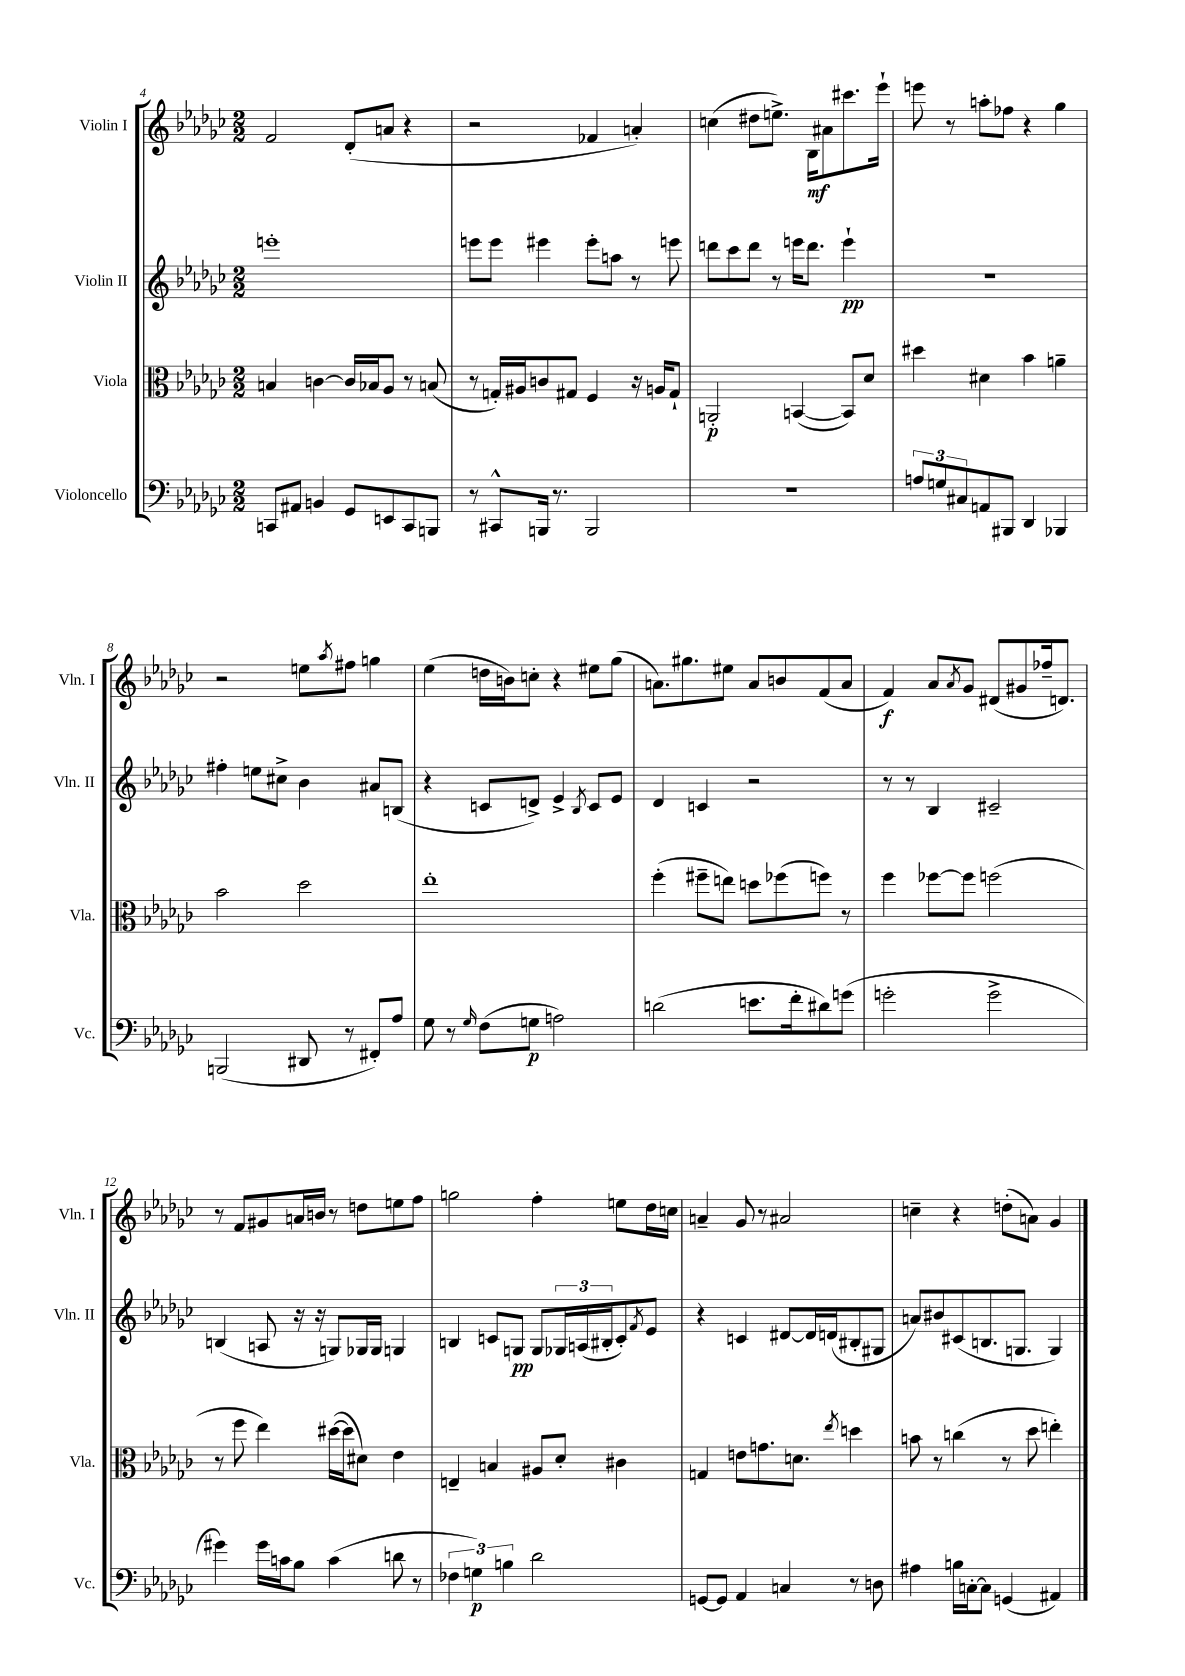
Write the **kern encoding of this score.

**kern	**dynam	**kern	**dynam	**kern	**dynam	**kern	**dynam
*part4	*part4	*part3	*part3	*part2	*part2	*part1	*part1
*staff4	*staff4	*staff3	*staff3	*staff2	*staff2	*staff1	*staff1
*I"Violoncello	*	*I"Viola	*	*I"Violin II	*	*I"Violin I	*
*I'Vc.	*	*I'Vla.	*	*I'Vln. II	*	*I'Vln. I	*
*clefF4	*	*clefC3	*	*clefG2	*	*clefG2	*
*k[b-e-a-d-g-c-]	*	*k[b-e-a-d-g-c-]	*	*k[b-e-a-d-g-c-]	*	*k[b-e-a-d-g-c-]	*
*M2/2	*	*M2/2	*	*M2/2	*	*M2/2	*
=4	=4	=4	=4	=4	=4	=4	=4
8CCn/L	.	4Bn/	.	1eeen'	.	2f/	.
8AA#X/J	.	.	.	.	.	.	.
4BBn/	.	[4cn\	.	.	.	.	.
8GG-/L	.	16c/LL]	.	.	.	(8d-'/L	.
.	.	16B-X/J	.	.	.	.	.
8EEn/	.	8A-/J	.	.	.	8an/J	.
8CC/	.	8r	.	.	.	4r	.
8BBBn/J	.	(8Bn/	.	.	.	.	.
=5	=5	=5	=5	=5	=5	=5	=5
8r	.	8r	.	8eeen\L	.	2r	.
8CC#X^^/L	.	16Gn'/LL)	.	8eee\J	.	.	.
.	.	16A#X/J	.	.	.	.	.
16BBBn/Jk	.	8cn/	.	4eee#X\	.	.	.
8.r	.	.	.	.	.	.	.
.	.	8G#X/J	.	.	.	.	.
2BBB/	.	4F/	.	8eee#'\L	.	4f-X/	.
.	.	.	.	8aan\J	.	.	.
.	.	16r	.	8r	.	4an'/)	.
.	.	16An/KL	.	.	.	.	.
.	.	8G#`/J	.	8eeen\	.	.	.
=6	=6	=6	=6	=6	=6	=6	=6
1r	.	2AAn'/	p	8dddn\L	.	(4ccn\	.
.	.	.	.	8ccc-\	.	.	.
.	.	.	.	8ddd\J	.	8dd#X\L	.
.	.	.	.	8r	.	8.een^\J)	.
.	.	([4BBn/	.	16eeen\KL	.	.	.
.	.	.	.	8.ddd\J	.	16B-\KL	mf
.	.	.	.	.	.	8a#X\	.
.	.	8BB/L])	.	4eee`\	pp	8.ccc#X\	.
.	.	8d-/J	.	.	.	.	.
.	.	.	.	.	.	16eee-`\Jk	.
=7	=7	=7	=7	=7	=7	=7	=7
12An/L	.	4dd#X\	.	1r	.	8eeen\	.
12Gn/	.	.	.	.	.	.	.
.	.	.	.	.	.	8r	.
12C#X/	.	.	.	.	.	.	.
8AAn/	.	4d#X\	.	.	.	8aan'\L	.
8BBB#X/J	.	.	.	.	.	8ff-X\J	.
4DD-/	.	4b-\	.	.	.	4r	.
4BBB-X/	.	4an~\	.	.	.	4gg-\	.
!!LO:LB:g=z
=8	=8	=8	=8	=8	=8	=8	=8
(2BBBn/	.	2b-\	.	4ff#X'\	.	2r	.
.	.	.	.	8een\L	.	.	.
.	.	.	.	8cc#X^\J	.	.	.
8DD#X/	.	2dd-\	.	4b-\	.	8een\L	.
.	.	.	.	.	.	8qaa-/	.
8r	.	.	.	.	.	8ff#X\J	.
8FF#X'/L)	.	.	.	8a#X/L	.	4ggn\	.
8A-/J	.	.	.	(8Bn/J	.	.	.
=9	=9	=9	=9	=9	=9	=9	=9
8G-\	.	1ee-'	.	4r	.	(4ee-\	.
8r	.	.	.	.	.	.	.
16qqG-/	.	.	.	.	.	.	.
(8F\L	.	.	.	8cn/L	.	16ddn\LL	.
.	.	.	.	.	.	16bn\J)	.
8Gn\J	p	.	.	8dn^/J)	.	8ccn'\J	.
2An\)	.	.	.	4e-^/	.	4r	.
.	.	.	.	8qB-/	.	.	.
.	.	.	.	8c/L	.	8ee#X\L	.
.	.	.	.	8e-/J	.	(8gg-\J	.
=10	=10	=10	=10	=10	=10	=10	=10
(2dn\	.	(4ff'\	.	4d-/	.	8.an\L)	.
.	.	.	.	.	.	8.gg#X\	.
.	.	8ff#X~\L	.	4cn/	.	.	.
.	.	8een\J)	.	.	.	8ee#X\J	.
8.en\L	.	8ddn\L	.	2r	.	8a/L	.
.	.	(8ff-X\	.	.	.	8bn/	.
16f'\k	.	.	.	.	.	.	.
8d#X\)	.	8ffn\J)	.	.	.	(8f/	.
(8gn\J	.	8r	.	.	.	8a/J	.
=11	=11	=11	=11	=11	=11	=11	=11
2gn'\	.	4ff\	.	8r	.	4f/)	f
.	.	.	.	8r	.	.	.
.	.	[8ff-X\L	.	4B-/	.	8a-/L	.
.	.	.	.	.	.	8qa-/	.
.	.	8ff-\J]	.	.	.	8g-/J	.
2g^\	.	(2ffn\	.	2c#X~/	.	(8d#X/L	.
.	.	.	.	.	.	8g#X/	.
.	.	.	.	.	.	16ff-X~/k	.
.	.	.	.	.	.	8.dn/J)	.
!!LO:LB:g=z
=12	=12	=12	=12	=12	=12	=12	=12
4g#X\)	.	8r	.	(4Bn/	.	8r	.
.	.	8ff\	.	.	.	8f/L	.
16g#\LL	.	4ee-\)	.	8An/	.	8g#X/	.
16cn\J	.	.	.	.	.	.	.
8B-\J	.	.	.	16r	.	16an/L	.
.	.	.	.	16r	.	16bn/JJ	.
(4c\	.	([16dd#X\LL	.	8Gn/L)	.	8r	.
.	.	16dd#\J]	.	.	.	.	.
.	.	8d#X\J)	.	16G-X/L	.	8ddn\L	.
.	.	.	.	16G-/JJ	.	.	.
8dn\	.	4e-\	.	4Gn/	.	8een\	.
8r	.	.	.	.	.	8ff\J	.
=13	=13	=13	=13	=13	=13	=13	=13
6F-X\	.	4En~/	.	4Bn/	.	2ggn\	.
6Gn\)	p	.	.	.	.	.	.
.	.	4Bn/	.	8cn/L	.	.	.
6Bn\	.	.	.	.	.	.	.
.	.	.	.	8Gn/J	pp	.	.
2d-\	.	8A#X/L	.	8G/L	.	4ff'\	.
.	.	8d-'/J	.	24G-X/L	.	.	.
.	.	.	.	(24An/	.	.	.
.	.	.	.	24B#X'/J	.	.	.
.	.	4c#X\	.	8c'/)	.	8een\L	.
.	.	.	.	8qf/	.	.	.
.	.	.	.	8e-/J	.	16dd-\L	.
.	.	.	.	.	.	16ccn\JJ	.
=14	=14	=14	=14	=14	=14	=14	=14
[8GGn/L	.	4Gn/	.	4r	.	4an~/	.
8GG/J]	.	.	.	.	.	.	.
4AA-/	.	8en\L	.	4cn/	.	8g-/	.
.	.	8.gn\	.	.	.	8r	.
4Cn/	.	.	.	[8d#X/L	.	2a#X/	.
.	.	8.dn\J	.	.	.	.	.
.	.	.	.	16d#/L]	.	.	.
.	.	.	.	(16dn/J	.	.	.
.	.	8qee-/	.	.	.	.	.
8r	.	4ddn\	.	8B#X'/	.	.	.
8Dn\	.	.	.	8G#X/J	.	.	.
=15	=15	=15	=15	=15	=15	=15	=15
4A#X\	.	8bn\	.	8an/L)	.	4ccn~\	.
.	.	8r	.	8b#X/	.	.	.
16Bn\LL	.	(4ccn\	.	(8c#X/	.	4r	.
[16Cn'\J	.	.	.	.	.	.	.
8C\J]	.	.	.	8.Bn/	.	.	.
(4GGn/	.	8r	.	.	.	(8ddn'\L	.
.	.	.	.	8.Gn/J	.	.	.
.	.	8dd-\	.	.	.	8an\J)	.
4AA#X/)	.	4een'\)	.	4G/)	.	4g-/	.
==	==	==	==	==	==	==	==
*-	*-	*-	*-	*-	*-	*-	*-
